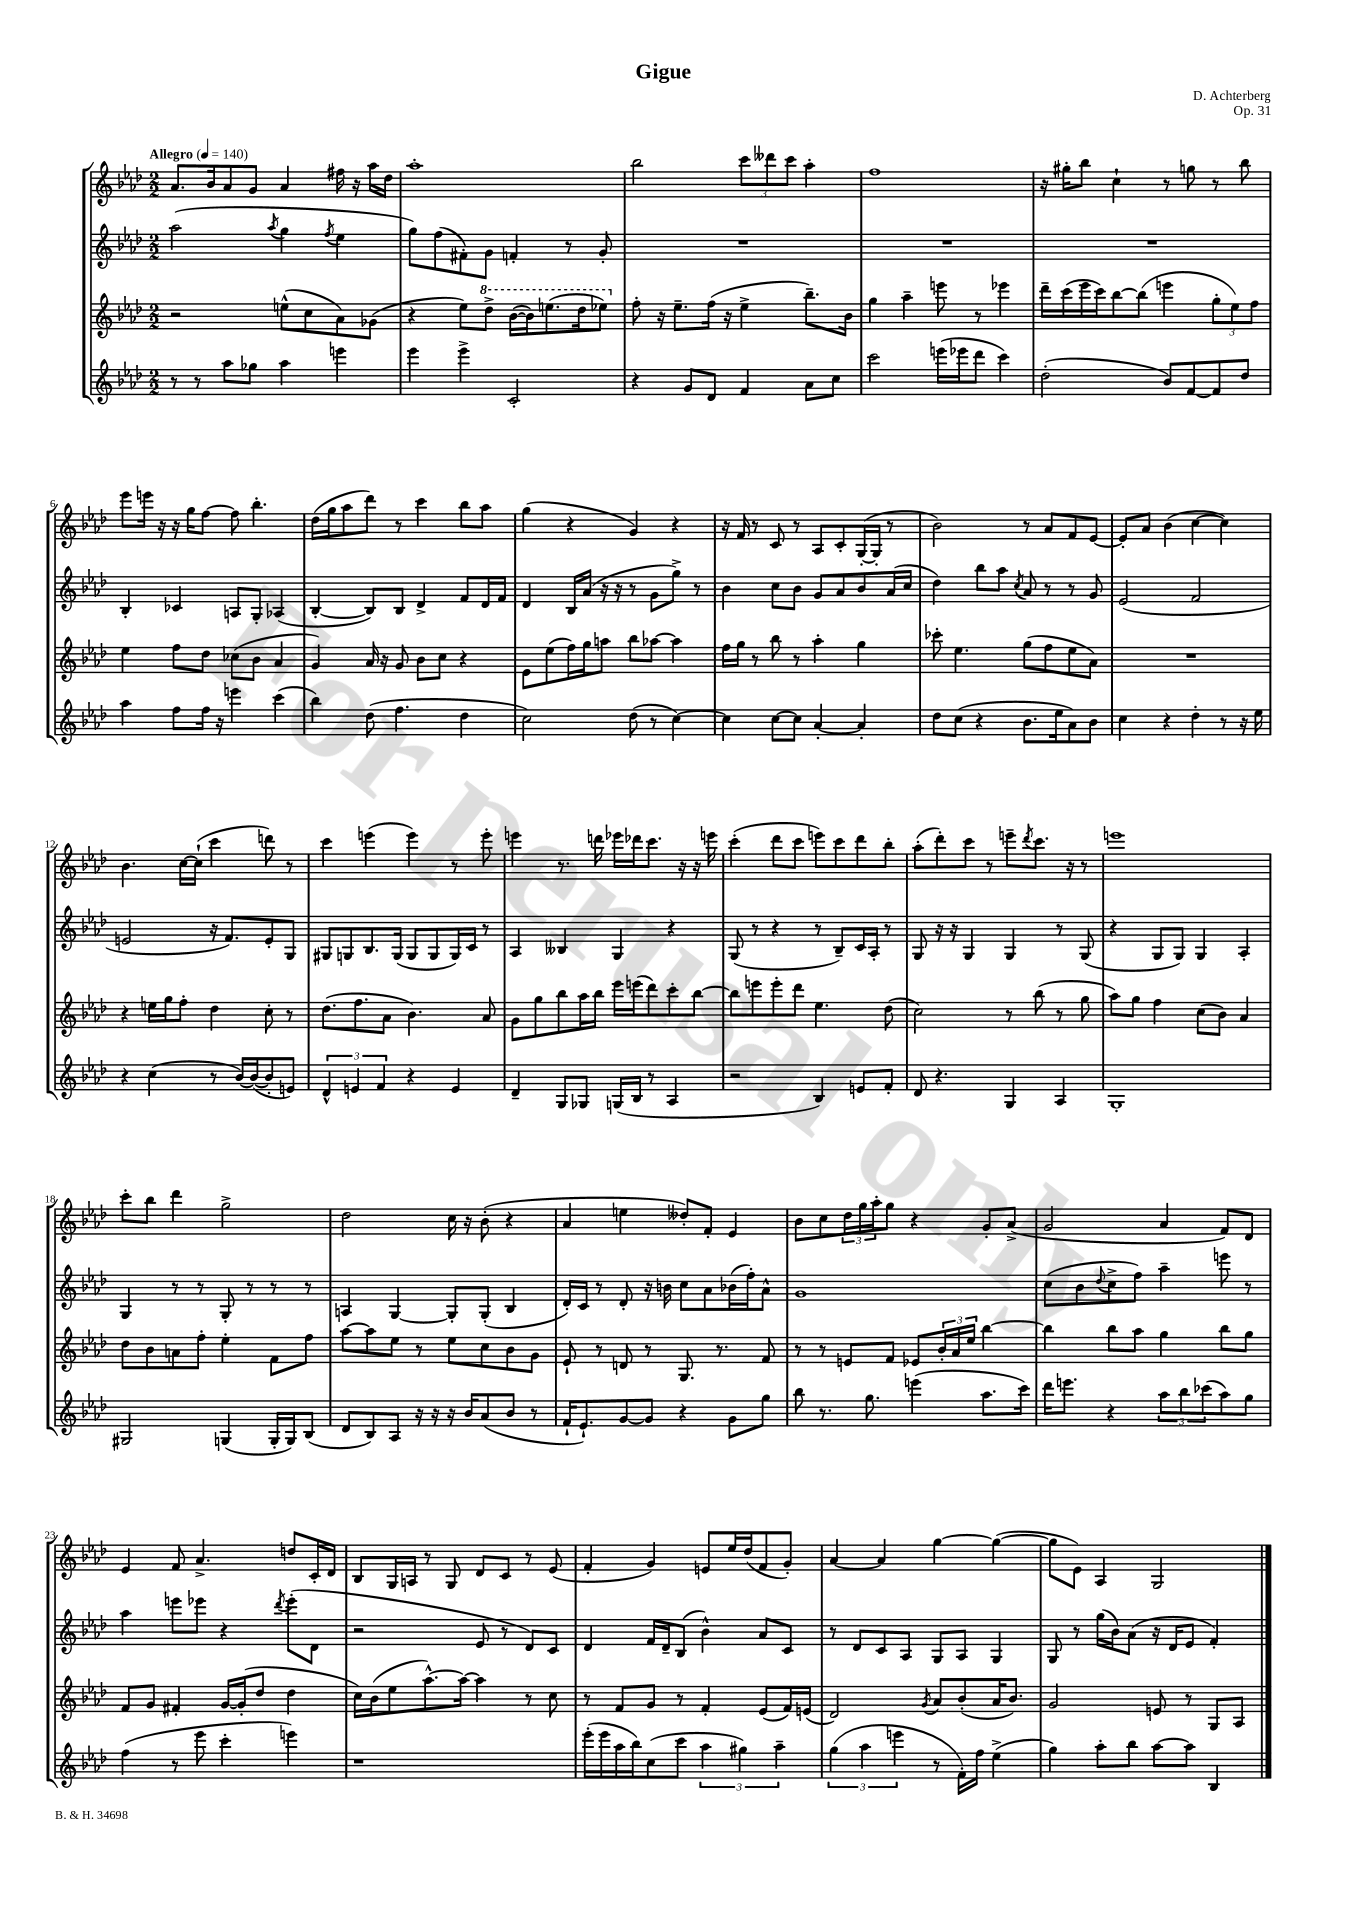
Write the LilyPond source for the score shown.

\header { title = "Gigue" composer = "D. Achterberg" opus = "Op. 31" }
<<
\new StaffGroup <<
\new Staff = "s0" {
    \clef treble \key aes \major \numericTimeSignature \time 2/2 \tempo "Allegro" 4 = 140
    aes'8. bes'16 aes'8 g'8 aes'4 fis''16 r16 aes''16 des''16 |
    aes''1-. |
    bes''2 \tuplet 3/2 { c'''8 deses'''8 c'''8 } aes''4-. |
    f''1 |
    r16 gis''16-. bes''8 c''4-! r8 g''8 r8 bes''8 |
    ees'''8 e'''16 r16 r16 g''16 f''8~ f''8 bes''4.-. |
    des''16( g''16 aes''8 des'''8) r8 c'''4 bes''8 aes''8 |
    g''4( r4 g'4) r4 |
    r16 f'16 r8 c'8 r8 aes8 c'8-. g16~-.( g16-. r8 |
    bes'2) r8 aes'8 f'8 ees'8~ |
    ees'8-. aes'8 bes'4( c''4~ c''4) |
    bes'4. c''16~ c''16-!( c'''4 d'''8) r8 |
    c'''4 e'''4( e'''4) r8 e'''8-. |
    e'''4 r8. d'''16 ees'''16 des'''16 c'''8. r16 r16 e'''16 |
    c'''4-.( des'''8 c'''8 e'''8) c'''8 des'''8 bes''8-. |
    aes''8-.( des'''8-.) c'''8 r8 e'''8-- \acciaccatura { des'''8 } c'''8. r16 r8 |
    e'''1 |
    c'''8-. bes''8 des'''4 g''2-> |
    des''2 c''16 r16 bes'8-.( r4 |
    aes'4 e''4 deses''8-.) f'8-. ees'4 |
    bes'8 c''8 \tuplet 3/2 { des''16 g''16 aes''16-. } g''8 r4 g'8-. aes'8->( |
    g'2 aes'4 f'8) des'8 |
    ees'4 f'8 aes'4.-> d''8 c'16-. des'16 |
    bes8 g16 a16 r8 g8 des'8 c'8 r8 ees'8( |
    f'4-. g'4) e'8 ees''16 des''16( f'8 g'8-.) |
    aes'4~ aes'4 g''4~ g''4~( |
    g''8 ees'8) aes4 g2 \bar "|." |
}
\new Staff = "s1" {
    \clef treble \key aes \major \numericTimeSignature \time 2/2
    aes''2( \acciaccatura { aes''8 } g''4 \acciaccatura { f''8 } ees''4 |
    g''8) f''8( fis'8-.) g'8 f'4-. r8 g'8-. |
    R1 |
    R1 |
    R1 |
    bes4-. ces'4 a8 g8-. aes4( |
    bes4~-. bes8) bes8 des'4-> f'8 des'16 f'16 |
    des'4 bes16 aes'16( r16 r16 r8 g'8 g''8->) r8 |
    bes'4 c''8 bes'8 g'8 aes'8 bes'8 aes'16( c''16 |
    des''4) bes''8 aes''8 \acciaccatura { c''8 } aes'8 r8 r8 g'8 |
    ees'2( f'2 |
    e'2 r16 f'8.) e'8-. g8 |
    gis8 g8 bes8. g16( g8 g8 g16) c'16 r8 |
    aes4 beses4 g4 r4 |
    g8( r8 r4 r8 bes8--) c'16 aes16-. r8 |
    g8 r16 r16 g4 g4 r8 g8( |
    r4 g8 g8) g4 aes4-. |
    g4 r8 r8 g8-. r8 r8 r8 |
    a4 g4~ g8-. g8-.( bes4 |
    des'16-.) c'16 r8 des'8-. r16 b'16 c''8 aes'8 bes'16( f''16-.) aes'8-^ |
    g'1 |
    c''8( bes'8 \appoggiatura { des''8 } c''8-> f''8) aes''4-- e'''8 r8 |
    aes''4 e'''8 ees'''8 r4 \acciaccatura { des'''8 } ees'''8-.( des'8 |
    r2 ees'8 r8 des'8) c'8 |
    des'4 f'16 des'16-- bes8( bes'4-^) aes'8 c'8 |
    r8 des'8 c'8 aes8 g8 aes8 g4 |
    g8 r8 g''16( bes'16) aes'8( r16 des'16 ees'8 f'4-.) \bar "|." |
}
\new Staff = "s2" {
    \clef treble \key aes \major \numericTimeSignature \time 2/2
    r2 e''8-^( c''8 aes'8) ges'8( |
    r4 ees''8) \ottava #1 des'''8-> bes''16~( bes''16) e'''8.( des'''16 ees'''8) \ottava #0 |
    f''8-. r16 ees''8.-- f''16( r16 ees''4-> bes''8.--) bes'16 |
    g''4 aes''4-- e'''8 r8 ees'''4 |
    des'''16-- c'''16( ees'''16 c'''16) bes''8~ bes''8( e'''4 \tuplet 3/2 { g''8-. ees''8) f''8 } |
    ees''4 f''8 des''8 ces''8( bes'8 aes'4 |
    g'4) aes'16 r16 g'8 bes'8 c''8 r4 |
    ees'8 ees''8( f''16) g''16 a''8 bes''8 aes''8~ aes''4 |
    f''16 g''16 r8 bes''8 r8 aes''4-. g''4 |
    ces'''8-. ees''4. g''8( f''8 ees''8 aes'8) |
    R1 |
    r4 e''16 g''16 f''8-. des''4 c''8-. r8 |
    des''8.( f''8. aes'8 bes'4.) aes'8 |
    g'8 g''8 bes''8 aes''16 bes''16 ees'''16 e'''16( des'''8) c'''8-. bes''8~ |
    bes''8 e'''8 e'''8-. des'''8 ees''4. des''8( |
    c''2) r8 bes''8( r8 g''8 |
    aes''8) g''8 f''4 c''8( bes'8) aes'4 |
    des''8 bes'8 a'8 f''8-. ees''4-. f'8 f''8 |
    aes''8~ aes''8 ees''8 r8 ees''8 c''8 bes'8 g'8 |
    ees'8-! r8 d'8 r8 g8. r8. f'8 |
    r8 r8 e'8 f'8 ees'8 \tuplet 3/2 { bes'16-. aes'16 ees''16 } bes''4~ |
    bes''4 bes''8 aes''8 g''4 bes''8 g''8 |
    f'8 g'8 fis'4-. g'16~ g'16-.( des''8 des''4 |
    c''16) bes'16( ees''8 aes''8.~-^) aes''16~ aes''4 r8 c''8 |
    r8 f'8 g'8 r8 f'4-. ees'8( f'16) e'16( |
    des'2) \acciaccatura { g'8 } aes'8 bes'8-.( aes'16 bes'8.) |
    g'2 e'8 r8 g8 aes8 \bar "|." |
}
\new Staff = "s3" {
    \clef treble \key aes \major \numericTimeSignature \time 2/2
    r8 r8 aes''8 ges''8 aes''4 e'''4 |
    ees'''4 ees'''4-> c'2-. |
    r4 g'8 des'8 f'4 aes'8 c''8 |
    c'''2 e'''16( ees'''16 des'''8 c'''4) |
    des''2-.( bes'8) f'8~ f'8 des''8 |
    aes''4 f''8 f''16 r16 e'''4 c'''4( |
    bes''4) des''8( f''4. des''4 |
    c''2) des''8( r8 c''4~) |
    c''4 c''8~ c''8 aes'4~-. aes'4-. |
    des''8 c''8( r4 bes'8. ees''16 aes'8) bes'8 |
    c''4 r4 des''4-. r8 r16 ees''16 |
    r4 c''4( r8 bes'16~) bes'16~( bes'8-. e'8) |
    \tuplet 3/2 { des'4-^ e'4 f'4 } r4 e'4 |
    des'4-- g8 ges8 g16( bes16 r8 aes4 |
    r2 bes4) e'8 f'8-. |
    des'8 r4. g4 aes4 |
    g1-. |
    gis2 g4( g16-. g16) bes8( |
    des'8 bes8) aes8 r16 r16 r16 bes'16 aes'8( bes'8 r8 |
    f'16-! ees'8.-!) g'8~ g'8 r4 g'8 g''8 |
    bes''8 r8. g''8. e'''4( aes''8. c'''16) |
    des'''16 e'''8. r4 \tuplet 3/2 { aes''8 bes''8 ces'''8( } aes''8) g''8 |
    f''4( r8 ees'''8 c'''4-. e'''4) |
    r1 |
    ees'''16-.( ees'''16 aes''16 bes''16) c''8( c'''8 \tuplet 3/2 { aes''4 gis''4) aes''4-- } |
    \tuplet 3/2 { g''4( aes''4 e'''4 } r8 f'16-.) f''16 ees''4->( |
    g''4) aes''8-. bes''8 aes''8~ aes''8 bes4 \bar "|." |
}
>>
>>
